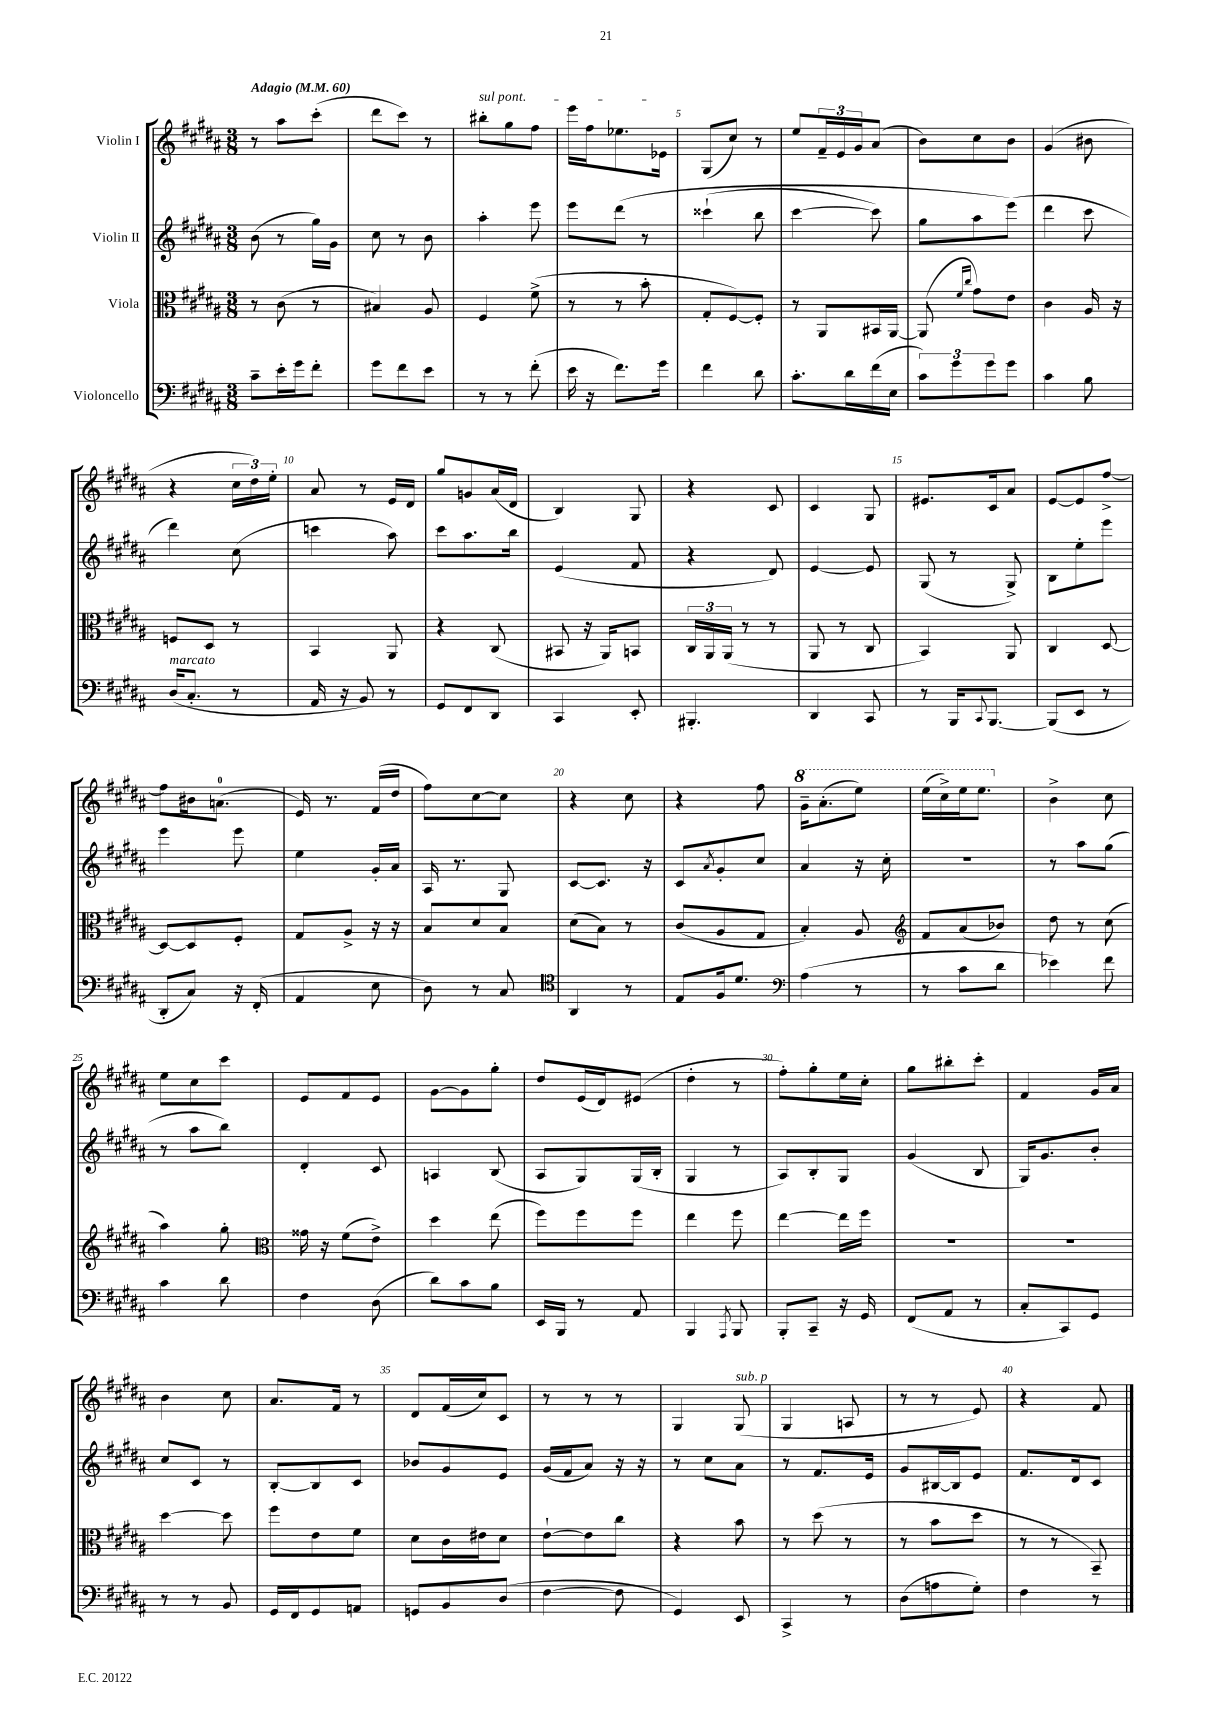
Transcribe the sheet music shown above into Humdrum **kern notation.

**kern	**kern	**kern	**kern
*staff4	*staff3	*staff2	*staff1
*clefF4	*clefC3	*clefG2	*clefG2
*k[f#c#g#d#a#]	*k[f#c#g#d#a#]	*k[f#c#g#d#a#]	*k[f#c#g#d#a#]
*M3/8	*M3/8	*M3/8	*M3/8
*MM60	*MM60	*MM60	*MM60
8c#~	8r	(8b	8r
16e'	(8c#	8r	8aa#
16g#	.	.	.
8f#'	8r	16gg#)	(8ccc#'
.	.	16g#	.
=	=	=	=
8g#	4B#)	8cc#	8ddd#
8f#	.	8r	8ccc#)
8e	8A#	8b	8r
=	=	=	=
8r	4F#	4aa#'	8bb#'
8r	.	.	8gg#
(8f#'	(8f#^	8eee	8ff#
=	=	=	=
16e	8r	8eee	16eee
16r	.	.	16ff#
8.f#)	8r	&(8ddd#	8.ee-
.	8b'	8r	.
16g#	.	.	16e-
=	=	=	=
4f#	8G#'	(4ccc##`	(8G#
.	[8F#)	.	8cc#)
8d#	8F#']	8bb	8r
=	=	=	=
8.c#'	8r	[4ccc#	8ee
.	8AA#	.	24f#~
.	.	.	24e
16d#	.	.	.
.	.	.	24g#
(16f#	16BB#	8ccc#])	(8a#
16E	[16AA#	.	.
=	=	=	=
12c#)	(8AA#]	8gg#	8b)
12g#	.	.	.
.	16qqf#	.	.
.	16qqcc#	.	.
.	8g#)	8aa#	8cc#
12g#	.	.	.
8g#	8e	(8eee&)	8b
=	=	=	=
4c#	4c#	4ddd#	(4g#
8B	16A#	8ccc#	8b#
.	16r	.	.
=	=	=	=
(16D#	8F	4ddd#)	4r
8.C#'	.	.	.
.	8D#	.	.
8r	8r	(8cc#	24cc#
.	.	.	24dd#)
.	.	.	24ee'
=	=	=	=
16AA#	4BB	4ccc	8a#
16r	.	.	.
8BB)	.	.	8r
8r	8AA#	8aa#)	16e
.	.	.	16d#
=	=	=	=
8GG#	4r	8ccc#	8gg#
8FF#	.	8.aa#	8g
8DD#	(8C#	.	(16a#
.	.	16bb	16d#
=	=	=	=
4CC#	8BB#	(4e	4B)
.	16r	.	.
.	16AA#)	.	.
8EE'	8BB	8f#	8G#
=	=	=	=
4.BBB#'	24C#	4r	4r
.	24AA#	.	.
.	(24AA#	.	.
.	8r	.	.
.	8r	8d#)	8c#
=	=	=	=
4DD#	8AA#	[4e	4c#
.	8r	.	.
8CC#	8C#	8e]	8G#
=	=	=	=
8r	4BB)	(8G#	8.e#
16BBB	.	8r	.
8qqCC#	.	.	.
[8.BBB	.	.	16c#
.	8AA#	8G#^)	8a#
=	=	=	=
(8BBB]	4C#	8B	[8e
8EE	.	8ee'	8e]
8r	[8D#	8eee	[8ff#^
=	=	=	=
8DD#'	8D#_	4eee	8ff#]
8C#)	8D#]	.	16b#
.	.	.	(8.a
16r	8F#'	8eee	.
(16FF#'	.	.	.
=	=	=	=
4AA#	8G#	4ee	16e)
.	.	.	8.r
.	8A#^	.	.
8E	16r	16g#'	(16f#
.	16r	16a#	16dd#
=	=	=	=
8D#)	8B	16A#	8ff#)
.	.	8.r	.
8r	8d#	.	[8cc#
8C#	8B	8G#	8cc#]
=	=	=	=
*clefC4	*	*	*
4AA#	(8d#	[8c#	4r
.	8B)	8.c#]	.
8r	8r	.	8cc#
.	.	16r	.
=	=	=	=
8E	(8c#	8c#	4r
.	.	8qa#	.
16F#	8A#	8g#'	.
8.d#	.	.	.
.	8G#	8cc#	8ff#
=	=	=	=
*clefF4	*	*	*
(4A#	4B')	4a#	16gg#~
.	.	.	(8.aa#'
8r	8A#	16r	8eee)
.	.	16cc#'	.
=	=	=	=
*	*clefG2	*	*
8r	8f#	4.r	(16eee
.	.	.	16ccc#^)
8c#	(8a#	.	16eee
.	.	.	8.eee
8d#	8b-)	.	.
=	=	=	=
4e-)	8dd#	8r	4b^
.	8r	8aa#	.
8f#	(8cc#	(8gg#	8cc#
=	=	=	=
4c#	4aa#)	8r	8ee
.	.	8aa#	8cc#
8d#	8gg#'	8bb)	8ccc#
=	=	=	=
*	*clefC3	*	*
4F#	16g##	4d#'	8e
.	16r	.	.
.	(8f#	.	8f#
(8D#	8e^)	8c#	8e
=	=	=	=
8d#)	4dd#	4A	[8g#
8c#	.	.	8g#]
8B	(8ee	(8B	8gg#'
=	=	=	=
16EE	8ff#)	8A#	8dd#
16BBB	.	.	.
8r	8ff#	8G#)	(16e
.	.	.	16d#)
8AA#	8ff#	(16G#	(8e#
.	.	16B'	.
=	=	=	=
4BBB	4ee	4G#	4dd#'
8qAAA#	.	.	.
8BBB	8ff#	8r	8r
=	=	=	=
8BBB'	[4ee	8A#)	8ff#')
8CC#~	.	8B'	8gg#'
16r	16ee]	8G#	16ee
16GG#	16ff#	.	16cc#'
=	=	=	=
(8FF#	4.r	(4g#	8gg#
8AA#	.	.	8bb#'
8r	.	8B	8ccc#'
=	=	=	=
8C#'	4.r	16G#)	4f#
.	.	8.g#	.
8CC#)	.	.	.
8GG#	.	8b'	16g#
.	.	.	16a#
=	=	=	=
8r	[4dd#	8cc#	4b
8r	.	8c#	.
8BB	8dd#]	8r	8cc#
=	=	=	=
16GG#	8ff#	[8B'	8.a#
16FF#	.	.	.
8GG#	8e	8B]	.
.	.	.	16f#
8AA	8f#	8c#	8r
=	=	=	=
8GG	8d#	8b-	8d#
8BB	16c#	8g#	(16f#
.	16e#	.	16cc#)
(8D#	8d#	8e	8c#
=	=	=	=
[4F#	[8e`	(16g#	8r
.	.	16f#	.
.	8e]	8a#)	8r
8F#]	8cc#	16r	8r
.	.	16r	.
=	=	=	=
4GG#)	4r	8r	4G#
.	.	8cc#	.
8EE	8b	8a#	(8G#
=	=	=	=
4CC#^	8r	8r	4G#
.	(8dd#	8.f#	.
8r	8r	.	8A
.	.	16e	.
=	=	=	=
(8D#	8r	8g#	8r
8A	8b	[16B#	8r
.	.	16B#]	.
8G#')	8dd#	8e	8e)
=	=	=	=
4F#	8r	8.f#	4r
.	8r	.	.
.	.	16d#	.
8r	8BB~)	8c#	8f#
==	==	==	==
*-	*-	*-	*-
